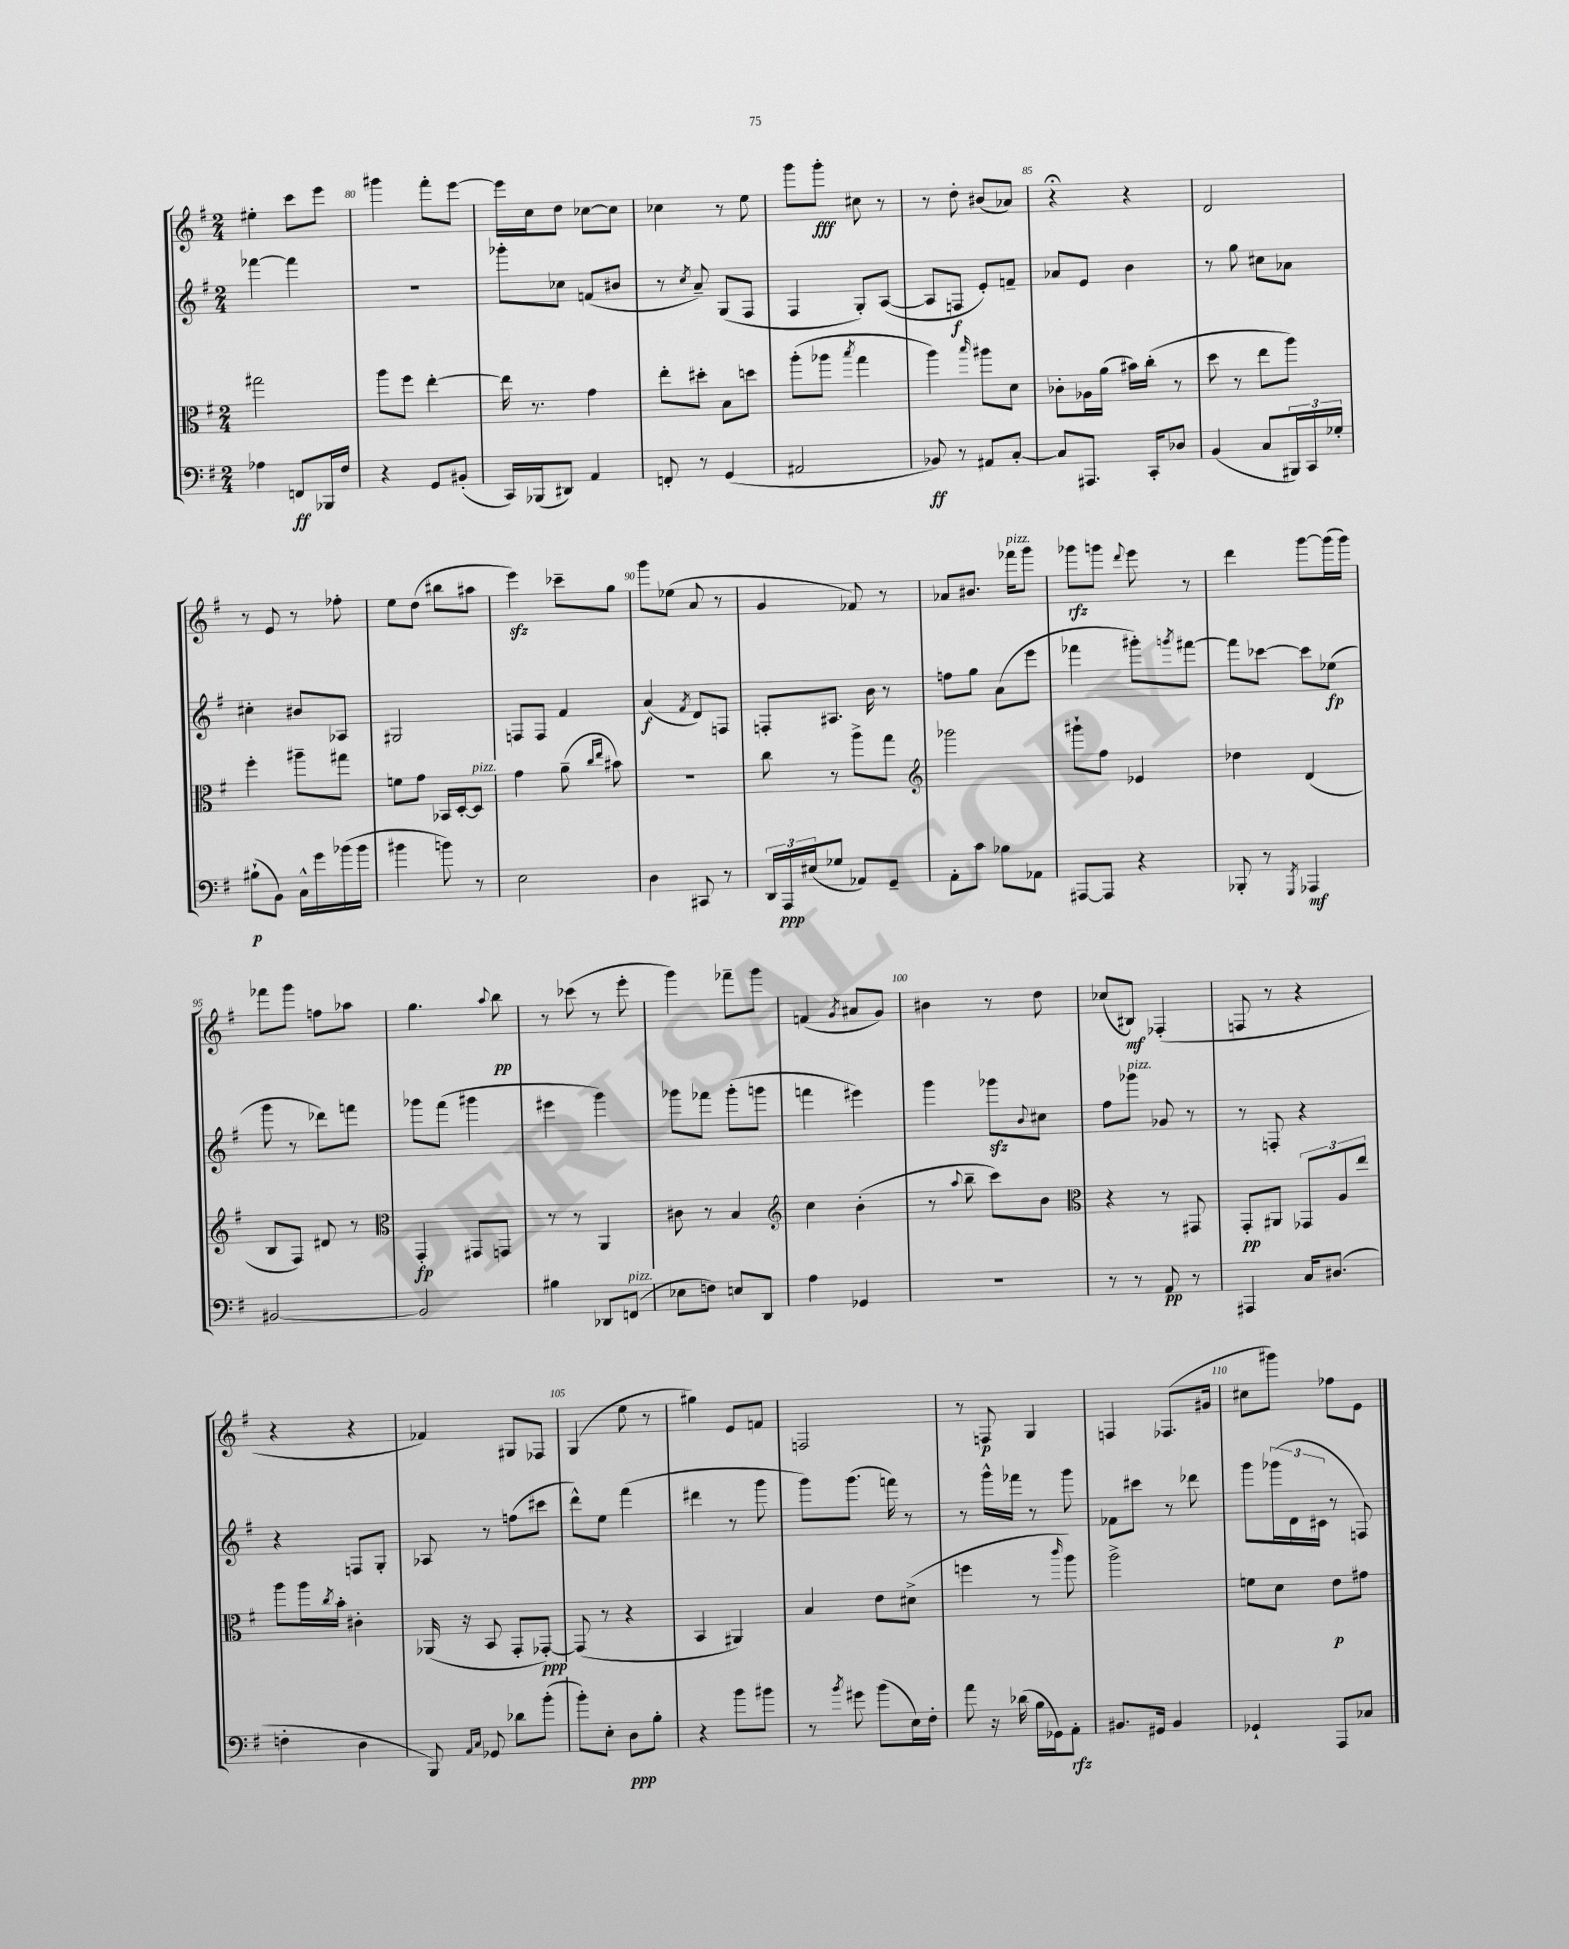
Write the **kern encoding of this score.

**kern	**kern	**kern	**kern
*staff4	*staff3	*staff2	*staff1
*clefF4	*clefC3	*clefG2	*clefG2
*k[f#]	*k[f#]	*k[f#]	*k[f#]
*M2/4	*M2/4	*M2/4	*M2/4
4A-	2gg#	[4fff-	4ee#'
8FF	.	4fff-]	8ccc
16BBB-	.	.	8eee
16F#	.	.	.
=	=	=	=
4r	8aa	2r	4ggg#
.	8ff#	.	.
8GG	[4ee'	.	8fff#'
(8BB#'	.	.	[8eee
=	=	=	=
16CC)	16ee]	8ggg-'	16eee]
(16BBB-	8.r	.	16cc
8DD#)	.	8cc-	8dd
4AA	4g	(8f	[8cc-
.	.	8b#	8cc-]
=	=	=	=
8FF'	8ee'	8r	4cc-
.	.	8qcc	.
8r	8dd#'	8a~)	.
(4GG	8B	(8G	8r
.	8dd	8F#	8ee
=	=	=	=
2AA#	(8aa'	4F#	8ggg
.	8aa-	.	8ggg'
.	8qbb	.	.
.	4gg	8G')	8cc#
.	.	([8A	8r
=	=	=	=
8BB-)	4aa)	8A]	8r
8r	.	8F	8dd'
.	16qqbb	.	.
8AA#	8aa#	8e')	(8b#
[8C'	8d	8f~	8a-)
=	=	=	=
8C]	8c-'	8a-	4r;
8.AAA#	16A-	8e	.
.	(16a	.	.
.	16b#)	4b	4r
16CC'	(16cc'	.	.
8D-	8r	.	.
=	=	=	=
(4BB	8dd	8r	2d
.	8r	8gg	.
8C	8ee	8cc#	.
24BBB#)	8aa)	8a-	.
24CC	.	.	.
24G-'	.	.	.
=	=	=	=
(8B#`	4ff#'	4cc#'	8r
8BB)	.	.	8e
16C^^	8aa#~	8b#	8r
16g	.	.	.
(16b-	8gg#	8A-	8ff-'
16b-	.	.	.
=	=	=	=
4b#	8f	2G#	8ee
.	8g	.	(8dd
8b)	16BB-	.	8bb#
.	[16D'	.	.
8r	8D]	.	8aa#
=	=	=	=
2E	4g	8F	4eee)
.	.	8F	.
.	(8a~	4f#	8ccc-~
.	16qqcc	.	.
.	16qqee	.	.
.	8b#)	.	8gg
=	=	=	=
4D	2r	(4a	8ggg
.	.	.	(8ee-
.	.	8qf#	.
8CC#	.	8d)	8a
8r	.	8F	8r
=	=	=	=
24DD	8cc	8F'	4g
24AAA	.	.	.
(24E#	.	.	.
8G-	8r	8.A#	.
8AA-)	8aa^	.	8f-)
.	.	16b	.
8GG~	8gg	8r	8r
=	=	=	=
*	*clefG2	*	*
8AA'	2ggg-	8ff	8a-
8c	.	8gg	8.b#
8B-	.	(8a	.
.	.	.	16fff-
8AA-	.	8eee	8ggg
=	=	=	=
[8AAA#	8ggg#`	4fff-	8ggg-
8AAA#]	8ff#	.	8ggg
.	.	.	8qqddd
4r	4e-	8ggg#')	8eee
.	.	8qggg	.
.	.	[8fff#	8r
=	=	=	=
8BBB-'	4dd-	8fff#]	4ddd
8r	.	[8ccc-	.
8qGGG	.	.	.
4AAA-	(4d	8ccc-]	[8ggg
.	.	(8ee-	(16ggg]
.	.	.	16ggg)
=	=	=	=
[2BB#	8B	8ggg	8fff-
.	8F#)	8r	8ggg
.	8d#	8ddd-)	8ff
.	8r	8fff	8aa-
=	=	=	=
*	*clefC3	*	*
2BB#]	4GG'	8ggg-	4.gg
.	.	(8fff#	.
.	8GG#	4ggg#	.
.	.	.	8qqaa
.	8GG	.	8bb
=	=	=	=
4B#	8r	4eee#	8r
.	8r	.	(8ccc-
8DD-	4AA	4ggg)	8r
(8FF	.	.	8eee'
=	=	=	=
8E-	8c#	8ggg-	4ggg)
8F)	8r	8fff-	.
8E	4B	(8ggg-'	8fff-~
8DD	.	8ggg	8ggg
=	=	=	=
*	*clefG2	*	*
4A	4cc	4fff	(4f
.	.	.	8qg
4GG-	(4b'	4eee#)	8a#
.	.	.	8g)
=	=	=	=
2r	8r	4ggg	4b#
.	8qqaa	.	.
.	8bb~	.	.
.	8ccc)	8ggg-	8r
.	.	8qqb	.
.	8b	8cc#	8dd
=	=	=	=
*	*clefC3	*	*
8r	4r	8ff#	(8cc-
8r	.	8ggg-	8B#)
8AA	8r	8g-	(4F-'
8r	8GG#	8r	.
=	=	=	=
4AAA#	8GG'	8r	8F
.	8AA#	8F'	8r
16C	12GG-	4r	4r
(8.D#	.	.	.
.	12A	.	.
.	12ee	.	.
=	=	=	=
4F'	8aa	4r	4r
.	16aa	.	.
.	8qcc	.	.
.	16b'	.	.
4D	4c#'	8F	4r
.	.	8G'	.
=	=	=	=
8BBB)	(16AA-	8A-	4f-)
.	16r	.	.
16qqAA	.	.	.
16qqC	.	.	.
8GG-	8BB	8r	.
8d-	8GG'	(8ff	8G#
(8b'	[8GG-')	8ccc#	8F-
=	=	=	=
8b')	(8GG-]	8ddd^^)	(4G
8E'	8r	8ee	.
8D	4r	(4fff#	8ee
8B'	.	.	8r
=	=	=	=
4r	4BB	4ddd#	4gg#)
8b	4AA#)	8r	8e
8b#	.	8ggg	8f
=	=	=	=
8r	4B	8ggg)	2F
8qb	.	.	.
8g#	.	(8.ggg	.
(8b	8e	.	.
.	.	16fff)	.
16E)	(8d#^	8r	.
16F#'	.	.	.
=	=	=	=
8a	4ff	8r	8r
16r	.	16ggg^^	8F
(16d-	.	16fff-	.
16B	8r	8r	4G
16GG-)	.	.	.
.	16qqccc	.	.
8AA'	8aa)	8ggg	.
=	=	=	=
8.BB#	2aa^	8f-	4F
.	.	8ccc#	.
16GG#	.	.	.
4BB#	.	8r	(8.F-
.	.	8ddd-	.
.	.	.	16g#
=	=	=	=
4GG-`	8f	8ggg	8cc#
.	8d	(24ggg-	8ggg#)
.	.	24d	.
.	.	24c#	.
8AAA	8e	8r	8ff-
8C-	8g#	8F)	8e
==	==	==	==
*-	*-	*-	*-
